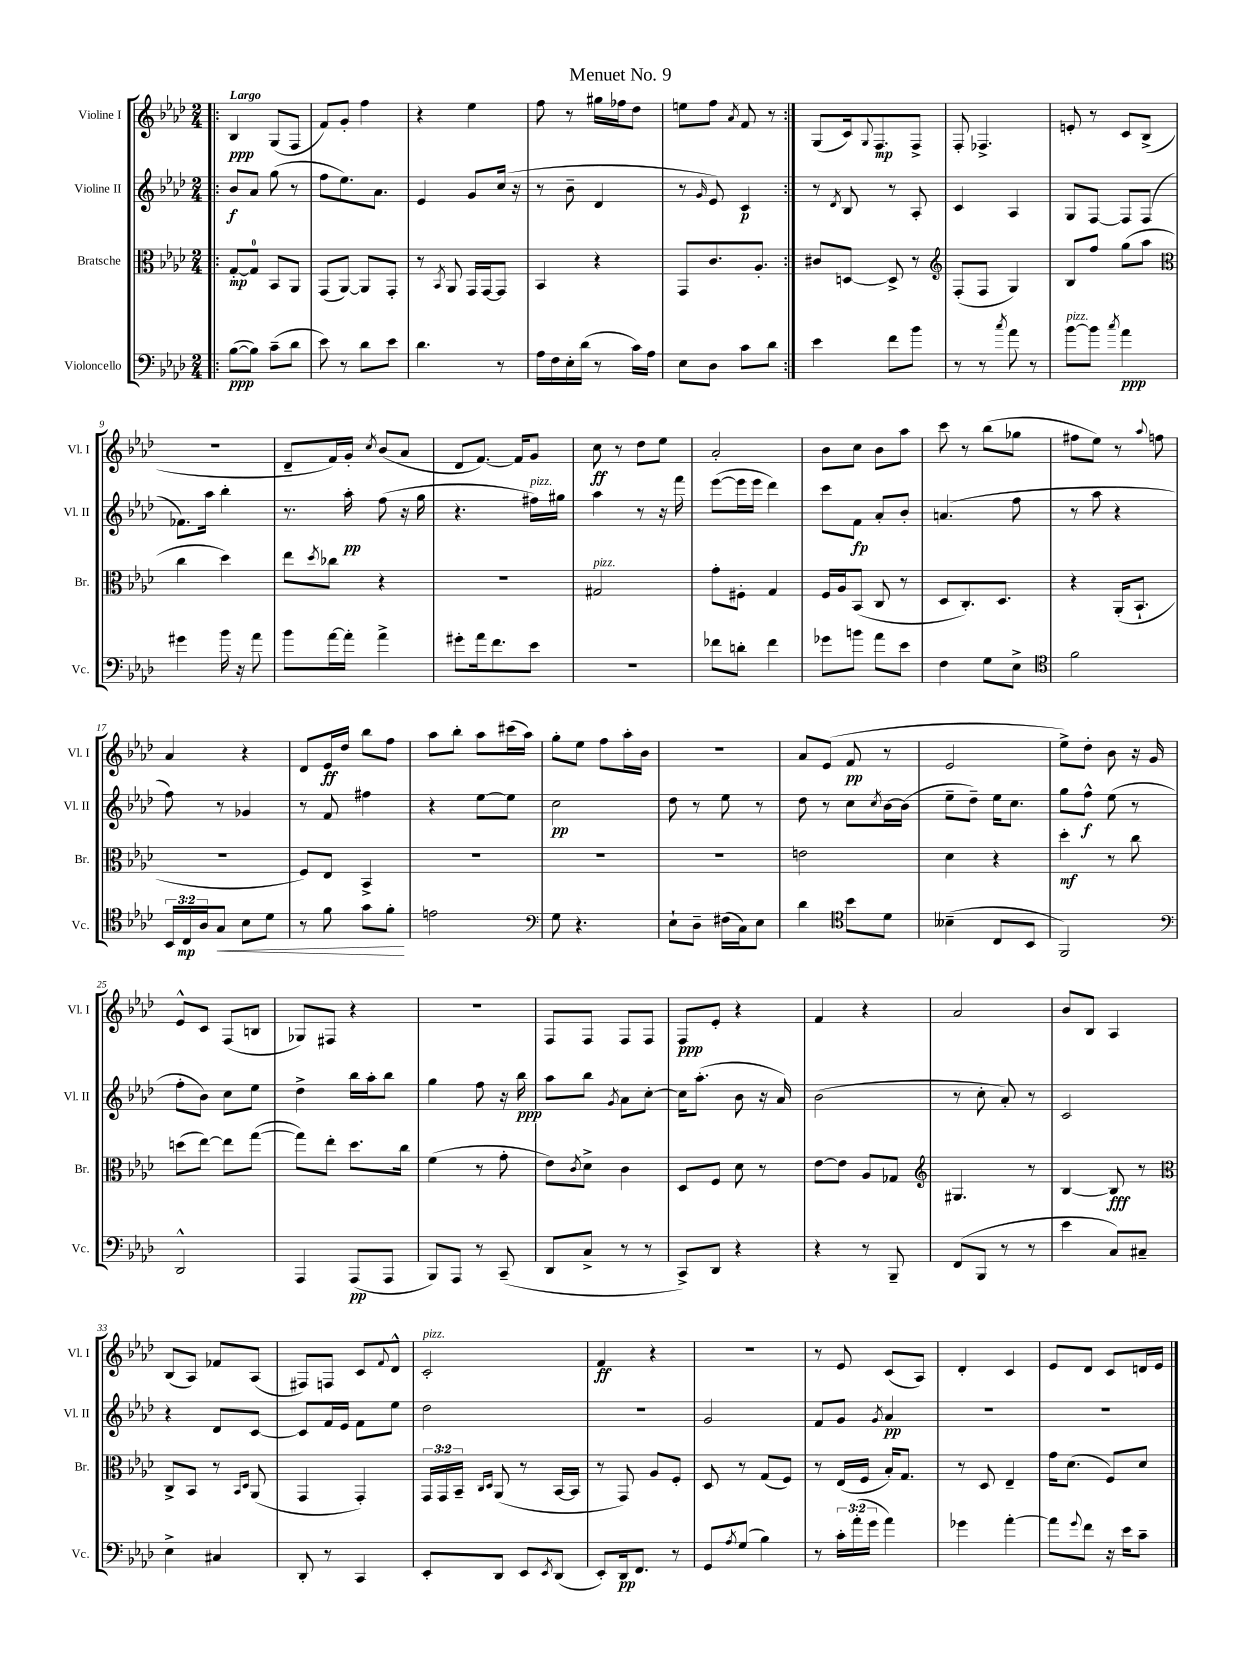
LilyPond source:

\header { title = "Menuet No. 9" }
<<
\new StaffGroup <<
\new Staff = "s0" \with { instrumentName = "Violine I" shortInstrumentName = "Vl. I" } {
    \clef treble \key aes \major \numericTimeSignature \time 2/4 \tempo "Largo"
    \repeat volta 2 { \bar ".|:" bes4\ppp g8( f8 |
    f'8) g'8-. f''4 |
    r4 ees''4 |
    f''8 r8 gis''16 fes''16 des''8 |
    e''8 f''8 \acciaccatura { aes'8 } f'8 r8 | }
    g8( c'16) \appoggiatura { g8 } f8.\mp f8-> |
    f8-. fes4.-> |
    e'8-. r8 c'8 bes8->( |
    r2 |
    des'8-- f'16) g'16-. \acciaccatura { c''8 } bes'8( aes'8 |
    des'8 f'8.~) f'16 g'8 |
    c''8\ff r8 des''8 ees''8 |
    aes'2-. |
    bes'8 c''8 bes'8 aes''8 |
    c'''8 r8 bes''8( ges''8 |
    fis''8 ees''8) r8 \appoggiatura { aes''8 } f''8 |
    aes'4 r4 |
    des'8 ees'16\ff des''16 bes''8 f''8 |
    aes''8 bes''8-. aes''8 cis'''16( aes''16) |
    g''8-. ees''8 f''8 aes''16-. bes'16 |
    r2 |
    aes'8 ees'8( f'8\pp r8 |
    ees'2 |
    ees''8->) des''8-. bes'8 r16 g'16 |
    ees'8-^ c'8 f8( b8 |
    ges8) fis8 r4 |
    R2 |
    f8 f8 f8 f8 |
    f8\ppp ees'8-. r4 |
    f'4 r4 |
    aes'2 |
    bes'8 bes8 aes4 |
    bes8( aes8) fes'8 aes8( |
    fis8) f8 c'8 \appoggiatura { f'8 } des'8-^ |
    c'2-.^\markup { \italic "pizz." } |
    f'4\ff r4 |
    r2 |
    r8 ees'8 c'8( aes8) |
    des'4-. c'4 |
    ees'8 des'8 c'8 d'16 ees'16 \bar "|." |
}
\new Staff = "s1" \with { instrumentName = "Violine II" shortInstrumentName = "Vl. II" } {
    \clef treble \key aes \major \numericTimeSignature \time 2/4
    \repeat volta 2 { \bar ".|:" bes'8\f aes'8 g''8( r8 |
    f''8 ees''8.) aes'8. |
    ees'4 g'8 c''16( r16 |
    r8 bes'8-- des'4 |
    r8 \grace { g'16 } ees'8) c'4\p | }
    r8 \acciaccatura { des'8 } bes8 r8 aes8-. |
    c'4 aes4 |
    g8 f8~ f8 f8( |
    fes'8.) aes''16 bes''4-. |
    r8. aes''16-.\pp f''8( r16 g''16 |
    r4. fis''16^\markup { \italic "pizz." }) gis''16 |
    aes''4 r8 r16 f'''16 |
    ees'''8~( ees'''16 ees'''16 des'''4) |
    c'''8 f'8\fp aes'8-. bes'8-. |
    a'4.( f''8 |
    r8 aes''8 r4 |
    f''8) r8 ges'4 |
    r8 f'8 fis''4 |
    r4 ees''8~ ees''8 |
    c''2\pp |
    des''8 r8 ees''8 r8 |
    des''8 r8 c''8 \acciaccatura { c''8 } bes'16~ bes'16( |
    ees''8-- des''8--) ees''16 c''8. |
    g''8 f''8-^\f ees''8( r8 |
    f''8-. bes'8) c''8 ees''8 |
    des''4-> bes''16 aes''16-. bes''8 |
    g''4 f''8 r16 bes''16\ppp |
    aes''8 bes''8 \acciaccatura { g'8 } aes'8 c''8~-. |
    c''16 aes''8.-.( bes'8 r16 aes'16) |
    bes'2( |
    r8 c''8-. aes'8-.) r8 |
    c'2 |
    r4 des'8 c'8~ |
    c'8 f'16 ees'16 f'8 ees''8 |
    des''2 |
    r2 |
    g'2 |
    f'8 g'8 \acciaccatura { g'8 } aes'4\pp |
    R2 |
    R2 \bar "|." |
}
\new Staff = "s2" \with { instrumentName = "Bratsche" shortInstrumentName = "Br." } {
    \clef alto \key aes \major \numericTimeSignature \time 2/4 \override Staff.TupletNumber.text = #tuplet-number::calc-fraction-text
    \repeat volta 2 { \bar ".|:" g8~-.\mp g8-0 bes,8 aes,8 |
    g,8( aes,8~) aes,8 g,8-. |
    r8 \acciaccatura { bes,8 } aes,8 g,16 g,16~ g,8 |
    bes,4 r4 |
    g,8 c'8. aes8.-. | }
    cis'8 d8~ d8-> r8 |
    \clef treble f8-.( f8 g4) |
    bes8 f''8 g''8( aes''8 |
    \clef alto c''4 des''4) |
    ees''8 \acciaccatura { des''8 } ces''8 r4 |
    R2 |
    gis2^\markup { \italic "pizz." } |
    g'8-. fis8-. g4 |
    f16 aes16 bes,8( c8 r8 |
    des8 c8.-.) des8. |
    r4 aes,16-.( bes,8.-! |
    R2 |
    f8) ees8 bes,4-> |
    R2 |
    R2 |
    R2 |
    e'2 |
    des'4 r4 |
    des''4-.\mf r8 c''8 |
    d''8( ees''8~) ees''8 g''8~( |
    g''8) ees''8-. des''8. c''16 |
    f'4( r8 g'8-. |
    ees'8) \acciaccatura { c'8 } des'8-> c'4 |
    des8 f8 des'8 r8 |
    ees'8~ ees'8 aes8 ges8 |
    \clef treble gis4. r8 |
    bes4~ bes8\fff r8 |
    \clef alto c8-> bes,8 r8 \grace { bes,16 des16 } aes,8( |
    g,4 g,4-.) |
    \tuplet 3/2 { g,16 g,16 bes,16-- } \grace { c16 des16 } aes,8( r8 bes,16~ bes,16 |
    r8 g,8) aes8 f8-. |
    des8 r8 g8( f8) |
    r8 ees16( f16 bes16-.) g8. |
    r8 des8 ees4-- |
    g'16 des'8.( f8) des'8 \bar "|." |
}
\new Staff = "s3" \with { instrumentName = "Violoncello" shortInstrumentName = "Vc." } {
    \clef bass \key aes \major \numericTimeSignature \time 2/4 \override Staff.TupletNumber.text = #tuplet-number::calc-fraction-text
    \repeat volta 2 { \bar ".|:" bes8~\ppp( bes8) c'8--( des'8 |
    ees'8) r8 des'8 ees'8 |
    des'4. r8 |
    aes16 f16 ees16-. des'16( r8 c'16) aes16 |
    ees8 des8 c'8 des'8 | }
    ees'4 f'8 bes'8 |
    r8 r8 \acciaccatura { c''8 } aes'8 r8 |
    bes'8~^\markup { \italic "pizz." } bes'8 \acciaccatura { c''8 } aes'4\ppp |
    gis'4 bes'16 r16 aes'8 |
    bes'8 aes'16~ aes'16-. aes'4-> |
    gis'8-. aes'16 f'8. ees'8 |
    r2 |
    fes'8 d'8-. fes'4 |
    ges'8 b'8 aes'8 ees'8 |
    f4 g8 ees8-> |
    \clef tenor f'2 |
    \tuplet 3/2 { bes,16 c16\mp aes16 } g8\< bes8 des'8 |
    r8 f'8 g'8 f'8-.\! |
    e'2 |
    \clef bass g8 r4. |
    ees8-! des8-- fis16( c16) ees8 |
    des'4 \clef tenor bes'8 des'8 |
    beses4--( c8 bes,8 |
    f,2) |
    \clef bass des,2-^ |
    aes,,4 aes,,8\pp( aes,,8 |
    bes,,8) aes,,8 r8 c,8--( |
    des,8 c8-> r8 r8 |
    c,8->) des,8 r4 |
    r4 r8 bes,,8-- |
    f,8( bes,,8 r8 r8 |
    ees'4 c8) cis8-- |
    ees4-> cis4 |
    des,8-. r8 c,4 |
    ees,8-. des,8 ees,8 \acciaccatura { ees,8 } des,8( |
    ees,8-.) des,16\pp f,8. r8 |
    g,8 \acciaccatura { aes8 } g8( bes4) |
    r8 \tuplet 3/2 { c'16-. aes'16-.( g'16 } aes'4) |
    ges'4 aes'4~-. |
    aes'8 \appoggiatura { g'8 } f'8 r16 ees'16 c'8-- \bar "|." |
}
>>
>>
